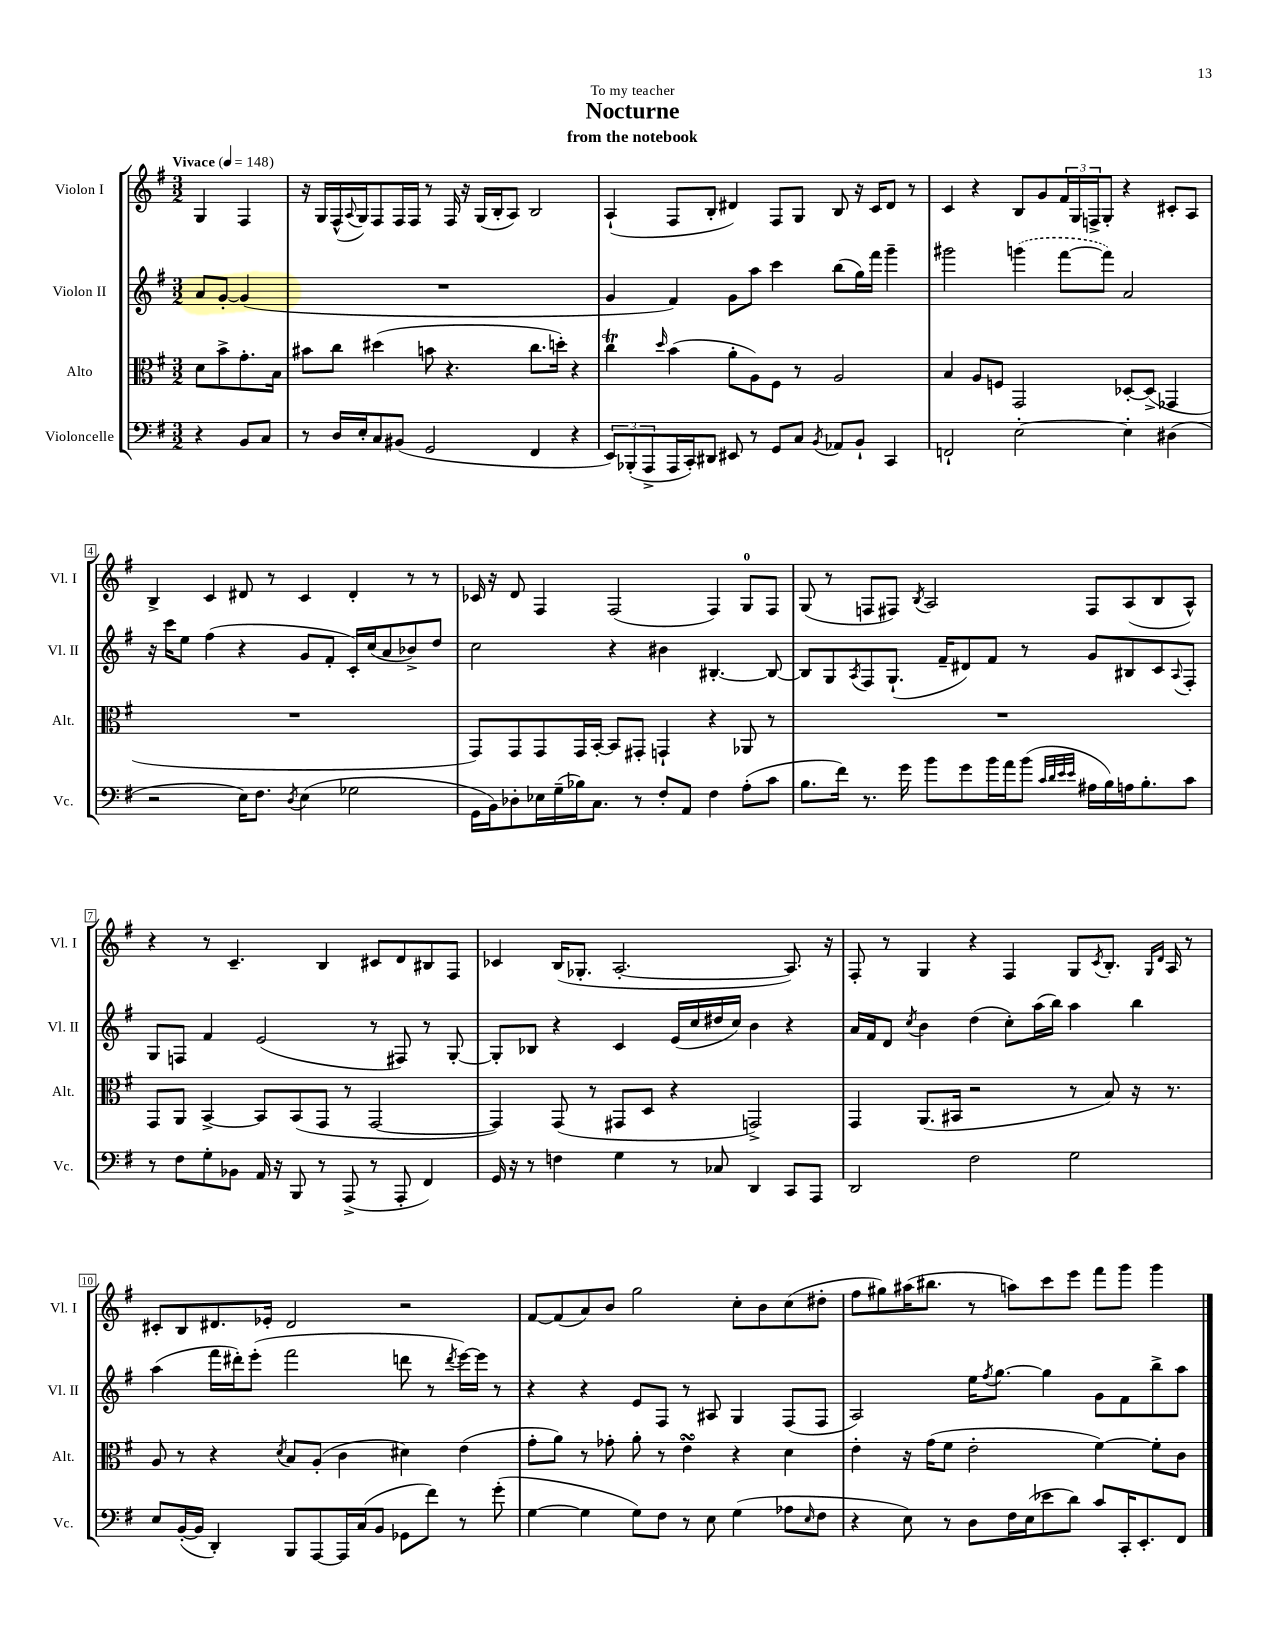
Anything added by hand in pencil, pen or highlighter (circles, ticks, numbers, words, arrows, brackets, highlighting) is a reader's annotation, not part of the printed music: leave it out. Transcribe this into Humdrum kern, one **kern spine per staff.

**kern	**kern	**kern	**kern
*part4	*part3	*part2	*part1
*staff4	*staff3	*staff2	*staff1
*I"Violoncelle	*I"Alto	*I"Violon II	*I"Violon I
*I'Vc.	*I'Alt.	*I'Vl. II	*I'Vl. I
*clefF4	*clefC3	*clefG2	*clefG2
*k[f#]	*k[f#]	*k[f#]	*k[f#]
*M3/2	*M3/2	*M3/2	*M3/2
*MM148	*MM148	*MM148	*MM148
=	=	=	=
!	!	!	!LO:TX:a:B:t=Vivace
4r	8d\L	8a/L	4G/
.	8b^\	[8g'/J	.
8BB/L	8.g'\	(4g/]	4F#/
8C/J	.	.	.
.	16B\Jk	.	.
=1	=1	=1	=1
8r	8b#X\L	1.r	16r
.	.	.	16G/LL
16D/LL	8cc\J	.	(16F#^^/
.	.	.	8qqA/
16E'/J	.	.	16G/J)
8C/	(4dd#X\	.	8F#/
(8BB#X/J	.	.	16F#/L
.	.	.	16F#/JJ
2GG/	8bn\	.	8r
.	4.r	.	16F#/
.	.	.	16r
.	.	.	(16G/LL
.	.	.	16B'/J
.	.	.	8A/J)
4FF#/	8.cc\L	.	2B/
.	16ddn'\Jk)	.	.
4r	4r	.	.
=2	=2	=2	=2
12EE/L)	4ccT\	4g/	(4A`/
(12BBB-X'/	.	.	.
12AAA^/	.	.	.
.	16qqdd/	.	.
16AAA/L	(4b\	4f#/)	8F#/L
16CC'/J)	.	.	.
8DD#X/J	.	.	8B'/J
8EE#X/	8a'\L	8g\L	4d#X/)
8r	8A\)	8aa\J	.
8GG/L	8F#\J	4ccc\	8F#/L
8C/J	8r	.	8G/J
8qBB/	.	.	.
8AA-X/L	2A/	(8bb\L	8B/
8BB`/J	.	16gg\L)	16r
.	.	16fff#\JJ	16c/KL
4CC/	.	4ggg~\	8d#/J
.	.	.	8r
=3	=3	=3	=3
2FFn`/	4B/	2ggg#X\	4c/
.	8A/L	.	4r
.	8Fn/J	.	.
[2E'\	2GG/	(4gggn\	8B/L
.	.	.	8g/
.	.	[8fff#\L	24f#/L
.	.	.	24G/
.	.	.	24Fn^/J
.	.	8fff#\J])	8G'/J
4E'\]	[8D-X'/L	2a/	4r
.	(8D-^/J]	.	.
(4D#X\	4GG-X/	.	8c#X'/L
.	.	.	8A/J
!!LO:LB:g=z
=4	=4	=4	=4
2r	1.r	16r	4B^/
.	.	16ccc\KL	.
.	.	8ee\J	.
.	.	(4ff#\	4c/
16E\KL)	.	4r	8d#X/
8.F#\J	.	.	.
.	.	.	8r
8qD/	.	.	.
(4E\	.	8g/L	4c/
.	.	8f#'/J	.
2G-X\	.	16c'/LL)	4d#'/
.	.	(16cc/J	.
.	.	8a/	.
.	.	8b-X^/)	8r
.	.	8dd/J	8r
=5	=5	=5	=5
16GG\LL	8GG/L)	2cc\	16c-X/
16BB\J)	.	.	16r
8D-X'\	8GG/	.	8d/
16E-X\L	8GG/	.	4F#/
(16G~\	.	.	.
16B-X\J)	16GG/L	.	.
8.C\J	[16BB'/JJ	.	.
.	8BB/L]	4r	(2F#/
8r	8GG#X'/J	.	.
8F#'/L	4GGn`/	4b#X\	.
8AA/J	.	.	.
4F#\	4r	[4.B#X'/	4F#/)
(8A'\L	8AA-X/	.	8G/L
8c\J	8r	8B#/_	8F#/J
=6	=6	=6	=6
8.B\L	1.r	8B#/L]	(8G/
.	.	8G/	8r
16f#\Jk)	.	.	.
.	.	8qA/	.
8.r	.	8F#/	8Fn/L
.	.	(8.G`/J	8F#X/J)
16g\	.	.	.
.	.	.	8qB/
8b\L	.	.	2A/
.	.	16f#~/KL	.
8g\	.	8d#X/)	.
16b\L	.	8f#/J	.
16a\J	.	.	.
(8b\J	.	8r	.
32qqc/LLL	.	.	.
32qqd/	.	.	.
32qqe/	.	.	.
32qqe/JJJ	.	.	.
16A#X\LL	.	8g/L	8F#/L
16B\)	.	.	.
16An\J	.	8B#X/	(8A/
8.B'\	.	.	.
.	.	8c/	8B/
.	.	8qqA/	.
8c\J	.	8F#'/J	8A^^/J)
!!LO:LB:g=z
=7	=7	=7	=7
8r	8GG/L	8G/L	4r
8F#\L	8AA/J	8Fn/J	.
8G'\	[4BB^/	4f#/	8r
8BB-X\J	.	.	4.c~/
16AA/	8BB/L]	(2e/	.
16r	.	.	.
8BBB/	(8BB/	.	.
8r	8GG/J	.	4B/
(8AAA^/	8r	.	.
8r	[2GG/	8r	8c#X/L
8AAA'/	.	8F#X/)	8d/
4FF#/)	.	8r	8B#X/
.	.	[8G'/	8F#/J
=8	=8	=8	=8
16GG/	4GG/])	8G'/L]	4c-X/
16r	.	.	.
8r	.	8B-X/J	.
4Fn\	(8GG/	4r	(16B/KL
.	.	.	8.G-X'/J
.	8r	.	.
4G\	8GG#X/L	4c/	[2.A'/
.	8D/J	.	.
8r	4r	(16e/LL	.
.	.	16cc/	.
8C-X/	.	16dd#X/	.
.	.	16cc/JJ)	.
4DD/	2GGn^/)	4b\	.
8CC/L	.	4r	8.A/])
8AAA/J	.	.	.
.	.	.	16r
=9	=9	=9	=9
2DD/	4GG/	16a/LL	8F#'/
.	.	16f#/J	.
.	.	8d/J	8r
.	.	8qcc/	.
.	(8.AA/L	4b\	4G/
.	16BB#X/Jk	.	.
2F#\	2r	(4dd\	4r
.	.	8cc'\L)	4F#/
.	.	(16aa\L	.
.	.	16bb\JJ)	.
2G\	8r	4aa\	8G/L
.	.	.	8qc/
.	8B/)	.	8.B'/J
.	16r	4bb\	.
.	.	.	16qqG/LL
.	.	.	16qqd/JJ
.	8.r	.	16A/
.	.	.	8r
!!LO:LB:g=z
=10	=10	=10	=10
8E/L	8A/	(4aa\	8c#X'/L
([16BB'/L	8r	.	8B/
16BB/JJ]	.	.	.
4DD'/)	4r	16fff#\LL	8.d#X/
.	.	16ddd#X'\J)	.
.	.	(8eee'\J	.
.	.	.	16e-X'/Jk
.	8qd/	.	.
8BBB/L	8B/L	2fff#\	2d#/
[8AAA/	(8A'/J	.	.
16AAA/L]	4c\	.	.
(16C/J	.	.	.
8BB/J	.	.	.
8GG-X\L	4d#X\)	8dddn\	2r
8f#\J)	.	8r	.
.	.	8qddd/	.
8r	(4e\	[16eee\LL)	.
.	.	16eee\JJ]	.
(8g'\	.	8r	.
=11	=11	=11	=11
[4G\	8g'\L	4r	[8f#/L
.	8a\J)	.	(8f#/]
4G\]	8r	4r	8a/)
.	8g-X'\	.	8b/J
8G\L)	8a'\	8e/L	2gg\
8F#\J	8r	8F#/J	.
8r	4esSSS\	8r	.
8E\	.	8A#X/	.
(4G\	4r	4G/	8cc'\L
.	.	.	8b\
8A-X\L	4d\	(8F#/L	(8cc\
16qqE/	.	.	.
8F#\J	.	8F#/J	8dd#X'\J
=12	=12	=12	=12
4r	4e'\	2A/)	8ff#\L
.	.	.	8gg#X\)
8E\)	16r	.	(16aa#X\K
.	(16g\KL	.	8.bb#X\J
8r	8f#\J	.	.
8D\L	2e'\	16ee\KL	8r
.	.	8qff#/	.
.	.	[8.gg\J	.
16F#\L	.	.	8aan\L)
(16E\J	.	.	.
8e-X\	.	4gg\]	8ccc\
8d\J)	.	.	8eee\J
8c/L	[4f#\)	8g\L	8fff#\L
16CC'/K	.	8f#\	8ggg\J
8.EE'/	.	.	.
.	8f#'\L]	8bb^\	4ggg\
8FF#/J	8c\J	8aa\J	.
==	==	==	==
*-	*-	*-	*-
